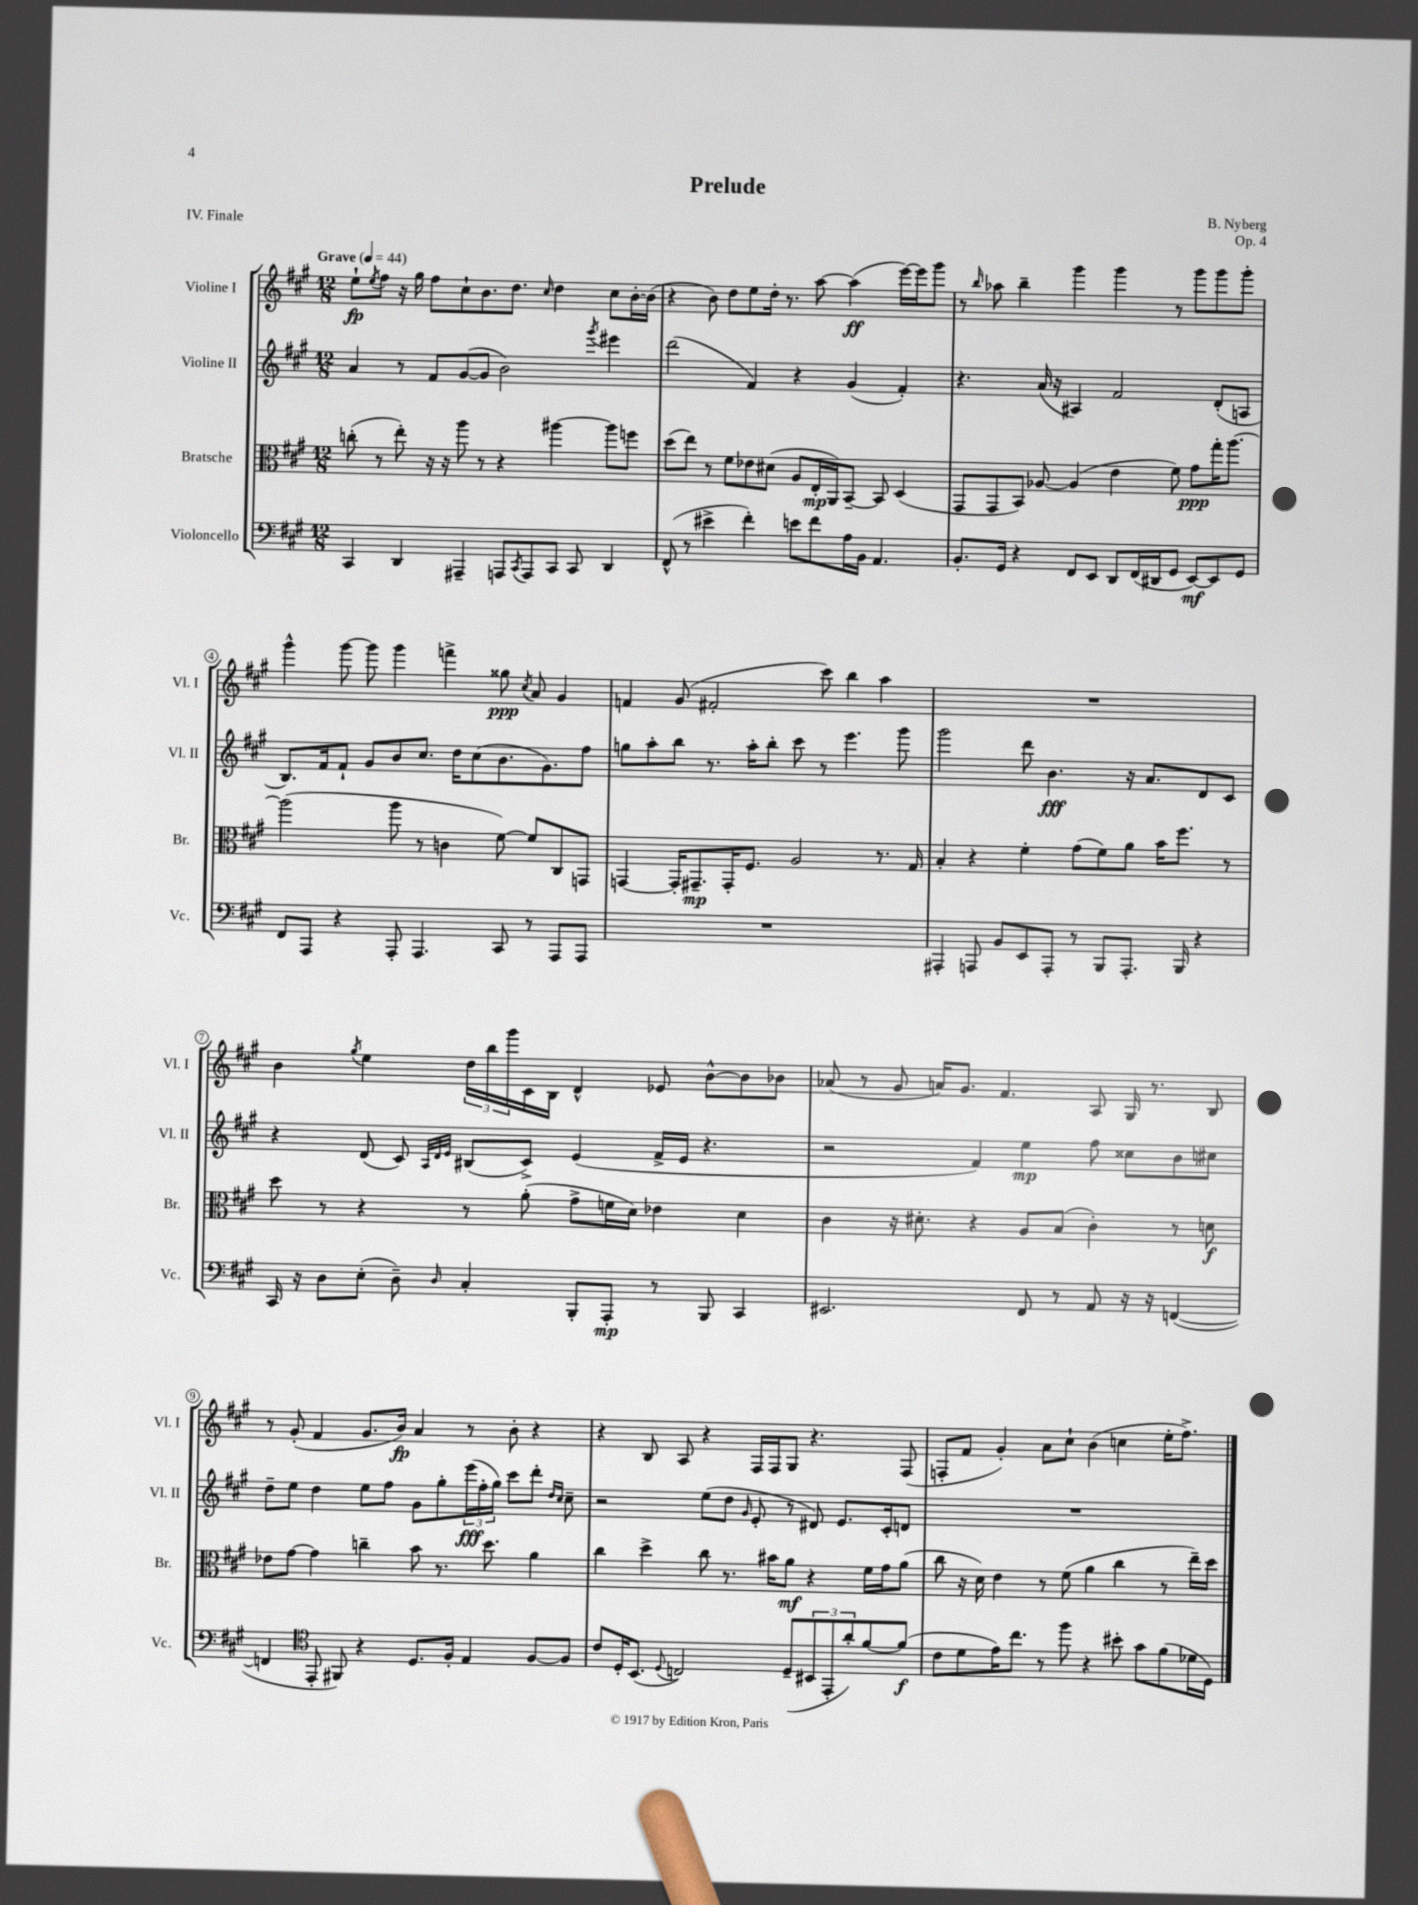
\header { title = "Prelude" composer = "B. Nyberg" opus = "Op. 4" piece = "IV. Finale" }
<<
\new StaffGroup <<
\new Staff = "s0" \with { instrumentName = "Violine I" shortInstrumentName = "Vl. I" } {
    \clef treble \key a \major \numericTimeSignature \time 12/8 \tempo "Grave" 4 = 44
    e''8-!\fp \acciaccatura { e''8 } fis''8 r16 gis''16 fis''8 cis''8-! b'8. d''8. \grace { cis''16 } d''4 cis''8 b'16~-. b'16( |
    r4 b'8) d''8 e''8 d''16-. r8. a''8~ a''4\ff( e'''16~) e'''16 gis'''8 |
    r8 \grace { b''16 } aes''8 b''4-- gis'''4 gis'''4 r8 gis'''8 gis'''8 gis'''8-. |
    gis'''4-^ gis'''8~ gis'''8 gis'''4 f'''4-> gisis''8\ppp \acciaccatura { cis''8 } a'8 gis'4 |
    f'4 gis'8( fis'2-. cis'''8) b''4 a''4 |
    R1. |
    b'4 \acciaccatura { gis''8 } e''4 \tuplet 3/2 { d''16 b''16 gis'''16 } cis'16 b16 d'4-^ ees'8 b'8~-^ b'8 bes'8 |
    aes'8( r8 gis'8 a'16) gis'8. fis'4. a8 gis16 r8. b8 |
    r8 gis'8-.( fis'4 gis'8. b'16\fp) a'4 r8 b'8-. r4 |
    r4 b8 a8 r4 fis16 fis16 gis8 r4. fis8( |
    f8-. fis'8 gis'4-.) a'8 cis''8-! b'4( c''4 e''16-. fis''8.->) \bar "|." |
}
\new Staff = "s1" \with { instrumentName = "Violine II" shortInstrumentName = "Vl. II" } {
    \clef treble \key a \major \numericTimeSignature \time 12/8
    a'4 r8 fis'8 gis'8~( gis'8 b'2) \acciaccatura { gis'''8 } eis'''4 |
    d'''2( fis'4) r4 gis'4( fis'4-.) |
    r4. a'16( r16 ais4) fis'2 d'8-.( a8 |
    b8.) fis'16 fis'8-! gis'8 b'8 cis''8. d''16 cis''8( b'8. gis'8.) fis''8 |
    g''8 a''8-. b''8 r8. a''16-. b''8-. cis'''8 r8 e'''4. gis'''8 |
    gis'''2 d'''8 b'4.\fff r16 a'8. d'8 cis'8 |
    r4 d'8( cis'8) \grace { a32 d'32 e'32 } bis8( cis'8->) e'4( fis'16-> e'16 r4. |
    r2 fis'4) e''4\mp fis''8 cisis''8 b'8 cis''8 |
    d''8-- e''8 d''4 e''8 fis''8 gis'8 gis''8-. \tuplet 3/2 { e'''16\fff( fis''16-. gis''16) } cis'''8 d'''8-. \grace { d''16 cis''16 } cis''8-- |
    r2 e''8( d''8 \grace { gis'16 } e'8-. r8 dis'8) e'8. cis'16-. d'8 |
    R1. \bar "|." |
}
\new Staff = "s2" \with { instrumentName = "Bratsche" shortInstrumentName = "Br." } {
    \clef alto \key a \major \numericTimeSignature \time 12/8
    c''8-.( r8 e''8-.) r16 r16 a''8 r8 r4 ais''4~ ais''8 f''8 |
    d''8( e''8) r8 fis'8 ees'8 dis'8( a8 e16-.\mp a,16) b,8~-- b,8 d4( |
    gis,8 gis,8 b,8) aes8~ aes4( e'4 fis'8) gis'8\ppp gis''16-. a''8.~ |
    a''2( a''8 r8 c'4 fis'8~) fis'8 cis8 g,8 |
    g,4~ g,16-. gis,8.--\mp gis,16-. fis8. a2 r8. gis16 |
    b4-. r4 fis'4-. gis'8( fis'8) a'8 b'16 fis''8. r8 |
    d''8 r8 r4 r8 a'8-.( gis'8-> f'16 d'16) ees'4 d'4 |
    cis'4 r16 dis'8.-. r4 a8 b8( cis'4-.) r8 d'8\f |
    ees'8 gis'8~ gis'4 c''4-- b'8 r8. d''8. a'4 |
    cis''4 d''4-> cis''8 r8. bis'16 a'8\mf r4 fis'16 gis'16 a'8( |
    cis''8 r16 d'16) e'4 r8 fis'8( a'4 cis''4 r8 e''16--) d''16 \bar "|." |
}
\new Staff = "s3" \with { instrumentName = "Violoncello" shortInstrumentName = "Vc." } {
    \clef bass \key a \major \numericTimeSignature \time 12/8
    cis,4 d,4 ais,,4-- a,,8 \acciaccatura { cis,8 } a,,8 cis,8 cis,8 d,4 |
    fis,8-^( r8 eis'4-> fis'4-.) e'8 fis'8 a16 b,16 a,4. |
    b,8.-. gis,16 r4 fis,8 e,8 d,8 fis,16( dis,16 gis,8 e,8~\mf) e,8 gis,8 |
    fis,8 a,,8 r4 a,,8-. a,,4. cis,8 r8 a,,8 a,,8 |
    R1. |
    ais,,4-. a,,8 b,8 e,8 a,,8-. r8 b,,8 a,,8.-. b,,16 r4 |
    cis,16 r16 d8 e8-.( d8--) \grace { d16 } cis4-. b,,8-. a,,8-.\mp r8 b,,8 cis,4 |
    eis,2. fis,8 r8 a,8 r16 r16 f,4~( |
    f,4 \clef tenor e,8-. fis,8) r4 d8. fis16-. e4 fis8~ fis8 |
    cis'8 d16-. b,8.( \appoggiatura { d8 } c2) d8--( \tuplet 3/2 { bis,8 e,8-. a'8-.) } fis'8~ fis'8\f( |
    cis'8 d'8 e'16) cis''8. r8 fis''8 r4 bis'8-. gis'8 fis'8( des'16 d16) \bar "|." |
}
>>
>>
\layout { \context { \Score \override BarNumber.stencil = #(make-stencil-circler 0.1 0.3 ly:text-interface::print) } }
